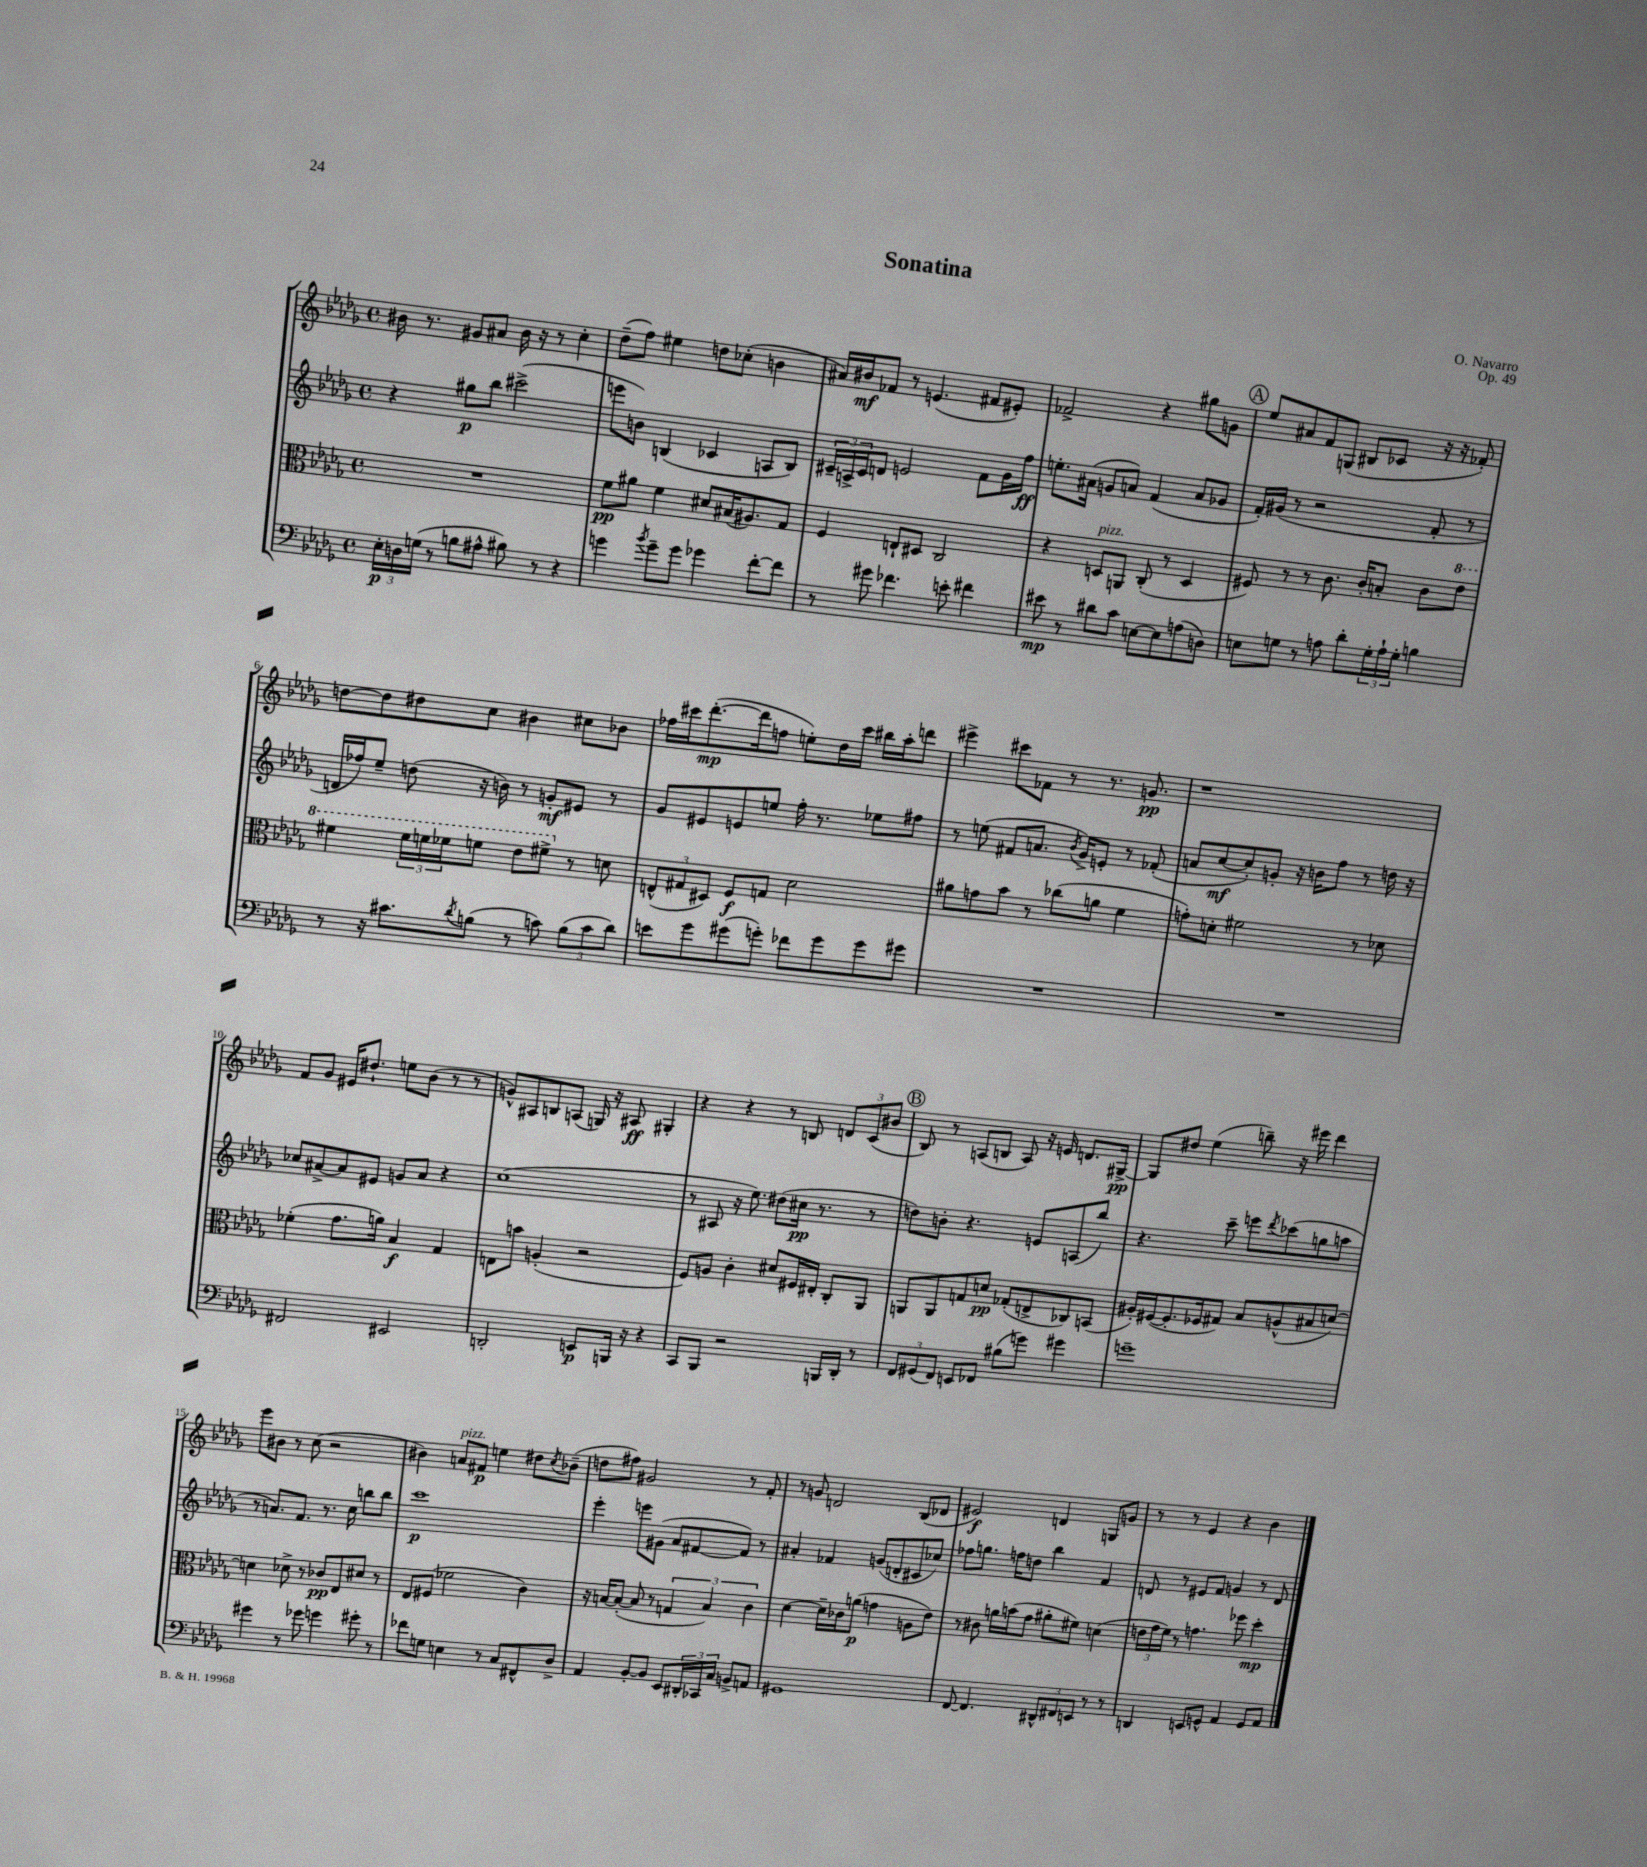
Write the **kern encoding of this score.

**kern	**dynam	**kern	**dynam	**kern	**dynam	**kern	**dynam
*part4	*part4	*part3	*part3	*part2	*part2	*part1	*part1
*staff4	*staff4	*staff3	*staff3	*staff2	*staff2	*staff1	*staff1
*clefF4	*	*clefC3	*	*clefG2	*	*clefG2	*
*k[b-e-a-d-g-]	*	*k[b-e-a-d-g-]	*	*k[b-e-a-d-g-]	*	*k[b-e-a-d-g-]	*
*M4/4	*	*M4/4	*	*M4/4	*	*M4/4	*
*met(c)	*	*met(c)	*	*met(c)	*	*met(c)	*
=1	=1	=1	=1	=1	=1	=1	=1
24E-'\LL	p	1r	.	4r	.	16b#X\	.
24Dn\	.	.	.	.	.	.	.
.	.	.	.	.	.	8.r	.
(24Gn\JJ	.	.	.	.	.	.	.
8r	.	.	.	.	.	.	.
8Bn\L	.	.	.	8gg#X\L	p	8g#X/L	.
8A#X^^\J	.	.	.	8bb-\J	.	8a#X/J	.
8B#X\)	.	.	.	(2ccc#X^\	.	16b#\	.
.	.	.	.	.	.	16r	.
8r	.	.	.	.	.	8r	.
4r	.	.	.	.	.	4cc'\	.
=2	=2	=2	=2	=2	=2	=2	=2
4gn\	.	8f\L	pp	8eeen\L	.	(8dd-~\L	.
.	.	8a#X\J	.	8bn\J)	.	8ff\J)	.
8qb-/	.	.	.	.	.	.	.
8g~\L	.	4f\	.	(4Bn/	.	4ee#X\	.
8g\J	.	.	.	.	.	.	.
4g-X\	.	8d#X/L	.	4c-X/	.	8ddn\L	.
.	.	(16B#X/K	.	.	.	(8cc-X'\J	.
.	.	8.A#X/)	.	.	.	.	.
[8f'\L	.	.	.	8An/L	.	4bn\	.
8f\J]	.	8G-/J	.	8B/J)	.	.	.
=3	=3	=3	=3	=3	=3	=3	=3
8r	.	4F/	.	24c#X~/LL	.	16a#X/LL)	.
.	.	.	.	24An^/	.	.	.
.	.	.	.	.	.	16b#X/J	mf
.	.	.	.	24c#/J	.	.	.
8g#X\	.	.	.	8dn/J	.	8f-X/J	.
4.f-X\	.	8En`/L	.	2en/	.	8r	.
.	.	8D#X/J	.	.	.	(4.en/	.
.	.	2C/	.	.	.	.	.
8en'\	.	.	.	.	.	.	.
4f#X\	.	.	.	8f\L	.	8f#X/L	.
.	.	.	.	16g-\L	.	8e#X'/J)	.
.	.	.	.	16ff\JJ	ff	.	.
=4	=4	=4	=4	=4	=4	=4	=4
8e#X\	mp	4r	.	8.een'\L	.	2f-X^/	.
8r	.	.	.	.	.	.	.
.	.	.	.	(16a#X\Jk	.	.	.
!	!	!LO:TX:a:i:t=pizz.	!	!	!	!	!
8d#X\L	.	8Dn/L	.	8gn/L	.	.	.
8c\J	.	8AAn/J	.	8an/J)	.	.	.
[8En\L	.	(8C'/	.	(4f/	.	4r	.
8E\]	.	8r	.	.	.	.	.
(8An\	.	4D/	.	8a/L	.	8gg#X\L	.
8Dn\J)	.	.	.	8g-X/J	.	8gn\J	.
!!LO:REH:place=s1:t=A
=5	=5	=5	=5	=5	=5	=5	=5
8En\L	.	8F#X/)	.	16f'/LL)	.	8ee-/L	.
.	.	.	.	(16g#X/JJ	.	.	.
8Gn\J	.	8r	.	8r	.	8a#X/	.
8r	.	8r	.	2r	.	8f/	.
8An\	.	8.c\	.	.	.	(8Gn/J	.
8d-'\L	.	.	.	.	.	8B#X/L	.
.	.	16c'/KL	.	.	.	.	.
24G'\L	.	8Bn'/J	.	.	.	8c-X/J	.
24A`\	.	.	.	.	.	.	.
24G'\JJ	.	.	.	.	.	.	.
4Bn\	.	8c\L	.	8f'/	.	16r	.
.	.	.	.	.	.	16r	.
*	*	*8va	*	*	*	*	*
.	.	8ee-\J	.	8r	.	8f-X'/)	.
!!LO:LB:g=z
=6	=6	=6	=6	=6	=6	=6	=6
8r	.	4ff#X\	.	16dn/LL	.	[8ddn\L	.
.	.	.	.	16ff-X/J)	.	.	.
16r	.	.	.	8ee-~/J	.	8dd\]	.
8.c#X\L	.	.	.	.	.	.	.
.	.	24ff#\LL	.	(8ddn\	.	8dd#X\	.
.	.	24ffn\	.	.	.	.	.
.	.	24ff-X\J	.	.	.	.	.
8qd-/	.	.	.	.	.	.	.
(8Bn\J	.	8ffn\J	.	16r	.	8cc\J	.
.	.	.	.	16bn\)	.	.	.
8r	.	8ee-\L	.	8r	.	4b#X\	.
8cn\)	.	8ff#X^\J	.	8gn'/L	mf	.	.
*	*	*X8va	*	*	*	*	*
(12B\L	.	8r	.	8e#X/J	.	8cc#X\L	.
12c\	.	.	.	.	.	.	.
.	.	8dn\	.	8r	.	8b-X\J	.
12d-\J)	.	.	.	.	.	.	.
=7	=7	=7	=7	=7	=7	=7	=7
8en\L	.	(12En^^/L	.	8g-/L	.	16ff-X\LL	.
.	.	.	.	.	.	16ccc#X\J	.
.	.	12G#X/	.	.	.	.	.
8g-\	.	.	.	8e#X/	.	([8.ddd-'\	mp
.	.	12D#X/J)	.	.	.	.	.
(8g#X\	.	8F/L	f	8en/	.	.	.
.	.	.	.	.	.	16ddd-\k]	.
8gn'\J)	.	8Gn/J	.	8een/J	.	8ffn\J	.
8f-X\L	.	2d-\	.	16ff'\	.	8een'\L)	.
.	.	.	.	8.r	.	.	.
8g\	.	.	.	.	.	16dd-\L	.
.	.	.	.	.	.	16ccc#\JJ	.
8g\	.	.	.	8ee-X\L	.	16bb#X\LL	.
.	.	.	.	.	.	16aa-'\J	.
8g#X\J	.	.	.	8ff#X\J	.	8dddn\J	.
=8	=8	=8	=8	=8	=8	=8	=8
1r	.	8a#X\L	.	8r	.	4eee#X^\	.
.	.	8gn\	.	(8een\	.	.	.
.	.	8b-\J	.	8f#X/L	.	8ccc#X\L	.
.	.	8r	.	8.an/J	.	8f-X\J	.
.	.	(8cc-X\L	.	.	.	8r	.
.	.	.	.	8qb-/	.	.	.
.	.	.	.	16g-^/KL)	.	.	.
.	.	8an\J	.	8en'/J	.	8.r	.
.	.	4f\	.	8r	.	.	.
.	.	.	.	.	.	8.gn/	pp
.	.	.	.	(8f-X'/	.	.	.
=9	=9	=9	=9	=9	=9	=9	=9
1r	.	8gn'\L)	.	8an/L	.	1r	.
.	.	8dn'\J	.	[8cc/	mf	.	.
.	.	2f#X\	.	8cc'/])	.	.	.
.	.	.	.	8gn'/J	.	.	.
.	.	.	.	16r	.	.	.
.	.	.	.	16bn\KL	.	.	.
.	.	.	.	8ff\J	.	.	.
.	.	8r	.	8r	.	.	.
.	.	8d-X\	.	16ddn\	.	.	.
.	.	.	.	16r	.	.	.
!!LO:LB:g=z
=10	=10	=10	=10	=10	=10	=10	=10
2FF#X/	.	(4f-X'\	.	8cc-X/L	.	8f/L	.
.	.	.	.	[8a#X^/	.	8g-/J	.
.	.	8.g-\L	.	8a#/]	.	16e#X/KL	.
.	.	.	.	.	.	8.dd#X`/J	.
.	.	.	.	8e#X/J	.	.	.
.	.	16an\Jk)	.	.	.	.	.
2EE#X/	.	4B-/	f	8gn/L	.	8een\L	.
.	.	.	.	8a#/J	.	(8b-\J	.
.	.	4G-/	.	4r	.	8r	.
.	.	.	.	.	.	8r	.
=11	=11	=11	=11	=11	=11	=11	=11
2DDn'/	.	8En\L	.	(1cc	.	8gn^^/L)	.
.	.	8bn\J	.	.	.	8A#X/	.
.	.	(4An'/	.	.	.	8Bn/	.
.	.	.	.	.	.	(8An/J	.
8EEn/L	p	2r	.	.	.	16Gn/)	.
.	.	.	.	.	.	16r	.
16BBBn/Jk	.	.	.	.	.	8A#X/	ff
16r	.	.	.	.	.	.	.
4r	.	.	.	.	.	4G#X'/	.
=12	=12	=12	=12	=12	=12	=12	=12
8CC/L	.	8F/L)	.	8r	.	4r	.
8BBB-/J	.	8An/J	.	8A#X/	.	.	.
2r	.	4c'\	.	16r	.	4r	.
.	.	.	.	8.ee-\)	.	.	.
.	.	8d#X/L	.	(8dd#X\L	.	8r	.
.	.	16F#X/L	.	16cc#X\Jk	pp	8Bn/	.
.	.	16E#X'/JJ	.	8.r	.	.	.
16BBBn/LL	.	8C'/L	.	.	.	12dn/L	.
16DD-'/JJ	.	.	.	.	.	.	.
.	.	.	.	.	.	(12c/	.
8r	.	8AA-/J	.	8r	.	.	.
.	.	.	.	.	.	12b#X/J	.
!!LO:REH:place=s1:t=B
=13	=13	=13	=13	=13	=13	=13	=13
12FF/L	.	8AAn/L	.	8ddn\L)	.	8B-/)	.
(12GG#X/	.	.	.	.	.	.	.
.	.	8AA/	.	8bn'\J	.	8r	.
12FF/J)	.	.	.	.	.	.	.
8EEn/L	.	8Gn/	.	4.r	.	(8An/L	.
8FF-X/J	.	8dn/J	pp	.	.	8Bn/J	.
(8B#X\L	.	(8G-X'/L	.	.	.	8A/)	.
8gn\J)	.	8En^/	.	8en/L	.	16r	.
.	.	.	.	.	.	16en/	.
4g#X\	.	8C-X/)	.	(8An/	.	8.dn/L	.
.	.	(8BBn/J	.	8bb-/J)	.	.	.
.	.	.	.	.	.	[16G#X^/Jk	pp
=14	=14	=14	=14	=14	=14	=14	=14
1gn~	.	16A#X'/LL)	.	4.r	.	8G#/L]	.
.	.	([16F#X/J	.	.	.	.	.
.	.	8.F#'/]	.	.	.	8dd#X/J	.
.	.	.	.	.	.	(4ee-\	.
.	.	16F-X/k	.	.	.	.	.
.	.	8G#X/J)	.	8ccc~\	.	.	.
.	.	8B-/L	.	8eeen\L	.	8bbn~\)	.
.	.	.	.	8qddd-/	.	.	.
.	.	(8An^^/	.	(8ccc-X\	.	16r	.
.	.	.	.	.	.	16eee#X\	.
.	.	8B#X/	.	8ggn\	.	4ddd-\	.
.	.	[8dn/J)	.	8aan\J	.	.	.
!!LO:LB:g=z
=15	=15	=15	=15	=15	=15	=15	=15
4g#X\	.	4dn\]	.	8r	.	8eee-\L	.
.	.	.	.	8.an/L)	.	8b#X\J	.
8r	.	8d-X^\	.	.	.	8r	.
.	.	.	.	8.f/J	.	.	.
8g-X\	.	8r	.	.	.	(8cc\	.
4gn\	.	8c-X/L	pp	8.r	.	2r	.
.	.	8E-/	.	.	.	.	.
.	.	.	.	16cc\	.	.	.
8g#X'\	.	8d#X/J	.	8bbn\L	.	.	.
8r	.	8r	.	8bb\J	.	.	.
=16	=16	=16	=16	=16	=16	=16	=16
8f-X\L	.	8E-/L	.	1ccc	p	4b#X\)	.
8Gn\J	.	(8F#X/J	.	.	.	.	.
!	!	!	!	!	!	!LO:TX:a:i:t=pizz.	!
4En\	.	2f-X\	.	.	.	8an/L	.
.	.	.	.	.	.	8f#X/J	p
8r	.	.	.	.	.	4een\	.
8C/L	.	.	.	.	.	.	.
8FF#X^^/	.	4c\)	.	.	.	8dd#X\L	.
.	.	.	.	.	.	8qcc/	.
8D-^/J	.	.	.	.	.	(8b-X~\J	.
=17	=17	=17	=17	=17	=17	=17	=17
4AA-/	.	16r	.	4eee-'\	.	8ddn\L	.
.	.	[16Bn/KL	.	.	.	.	.
.	.	(8B'/J_	.	.	.	8ff#X\J)	.
[8BB-'/L	.	8B/]	.	8eeen\L	.	2g#X/	.
8BB-/J]	.	8r	.	(8g#X\J	.	.	.
8EE-/L	.	6Gn/	.	8a-/L	.	.	.
24DD#X'/L	.	.	.	[8f#X/	.	.	.
24CC-X/	.	6B/)	.	.	.	.	.
24C/JJ	.	.	.	.	.	.	.
8BBn^/L	.	.	.	8f#/J])	.	8r	.
.	.	6c\	.	.	.	.	.
8AAn/J	.	.	.	8r	.	8f'/	.
=18	=18	=18	=18	=18	=18	=18	=18
1GG#X	.	[4d-\	.	4a#X'/	.	8r	.
.	.	.	.	.	.	8gn/	.
.	.	16d-~\LL]	.	4f-X/	.	2dn/	.
.	.	16c-X\J	.	.	.	.	.
.	.	(8an\J	p	.	.	.	.
.	.	4gn\	.	(8gn/L	.	.	.
.	.	.	.	8dn'/	.	.	.
.	.	8An\L	.	8c#X/	.	(8B-/L	.
.	.	8e-\J)	.	8cc-X/J)	.	8d-X/J	.
=19	=19	=19	=19	=19	=19	=19	=19
[8FF/	.	8r	.	8ff-X\L	.	2e#X/)	f
4.FF/]	.	8c#X\	.	8.ggn\J	.	.	.
.	.	16an\LL	.	.	.	.	.
.	.	(16bn\J	.	16ffn\KL	.	.	.
.	.	8g-\J	.	8ddn\J	.	.	.
12DD#X^^/L	.	8a#X'\L	.	4bb-\	.	4dn/	.
12FF#X/	.	.	.	.	.	.	.
.	.	8f#X\J)	.	.	.	.	.
12EEn/J	.	.	.	.	.	.	.
8r	.	(4dn\	.	4f/	.	8Gn/L	.
8r	.	.	.	.	.	8gn/J	.
=20	=20	=20	=20	=20	=20	=20	=20
4DDn/	.	24en\LL	.	8dn/	.	8r	.
.	.	24g-\	.	.	.	.	.
.	.	24f\JJ)	.	.	.	.	.
.	.	8r	.	8r	.	8r	.
8EEn/L	.	4.gn\	.	8e#X/L	.	4e-/	.
8GGn^^/J	.	.	.	8f/J	.	.	.
4AA-/	.	.	.	4gn/	.	4r	.
.	.	8ff-X\	.	.	.	.	.
8GG/L	.	4dd-'\	mp	8r	.	4b-\	.
8AA-/J	.	.	.	8d/	.	.	.
==	==	==	==	==	==	==	==
*-	*-	*-	*-	*-	*-	*-	*-
